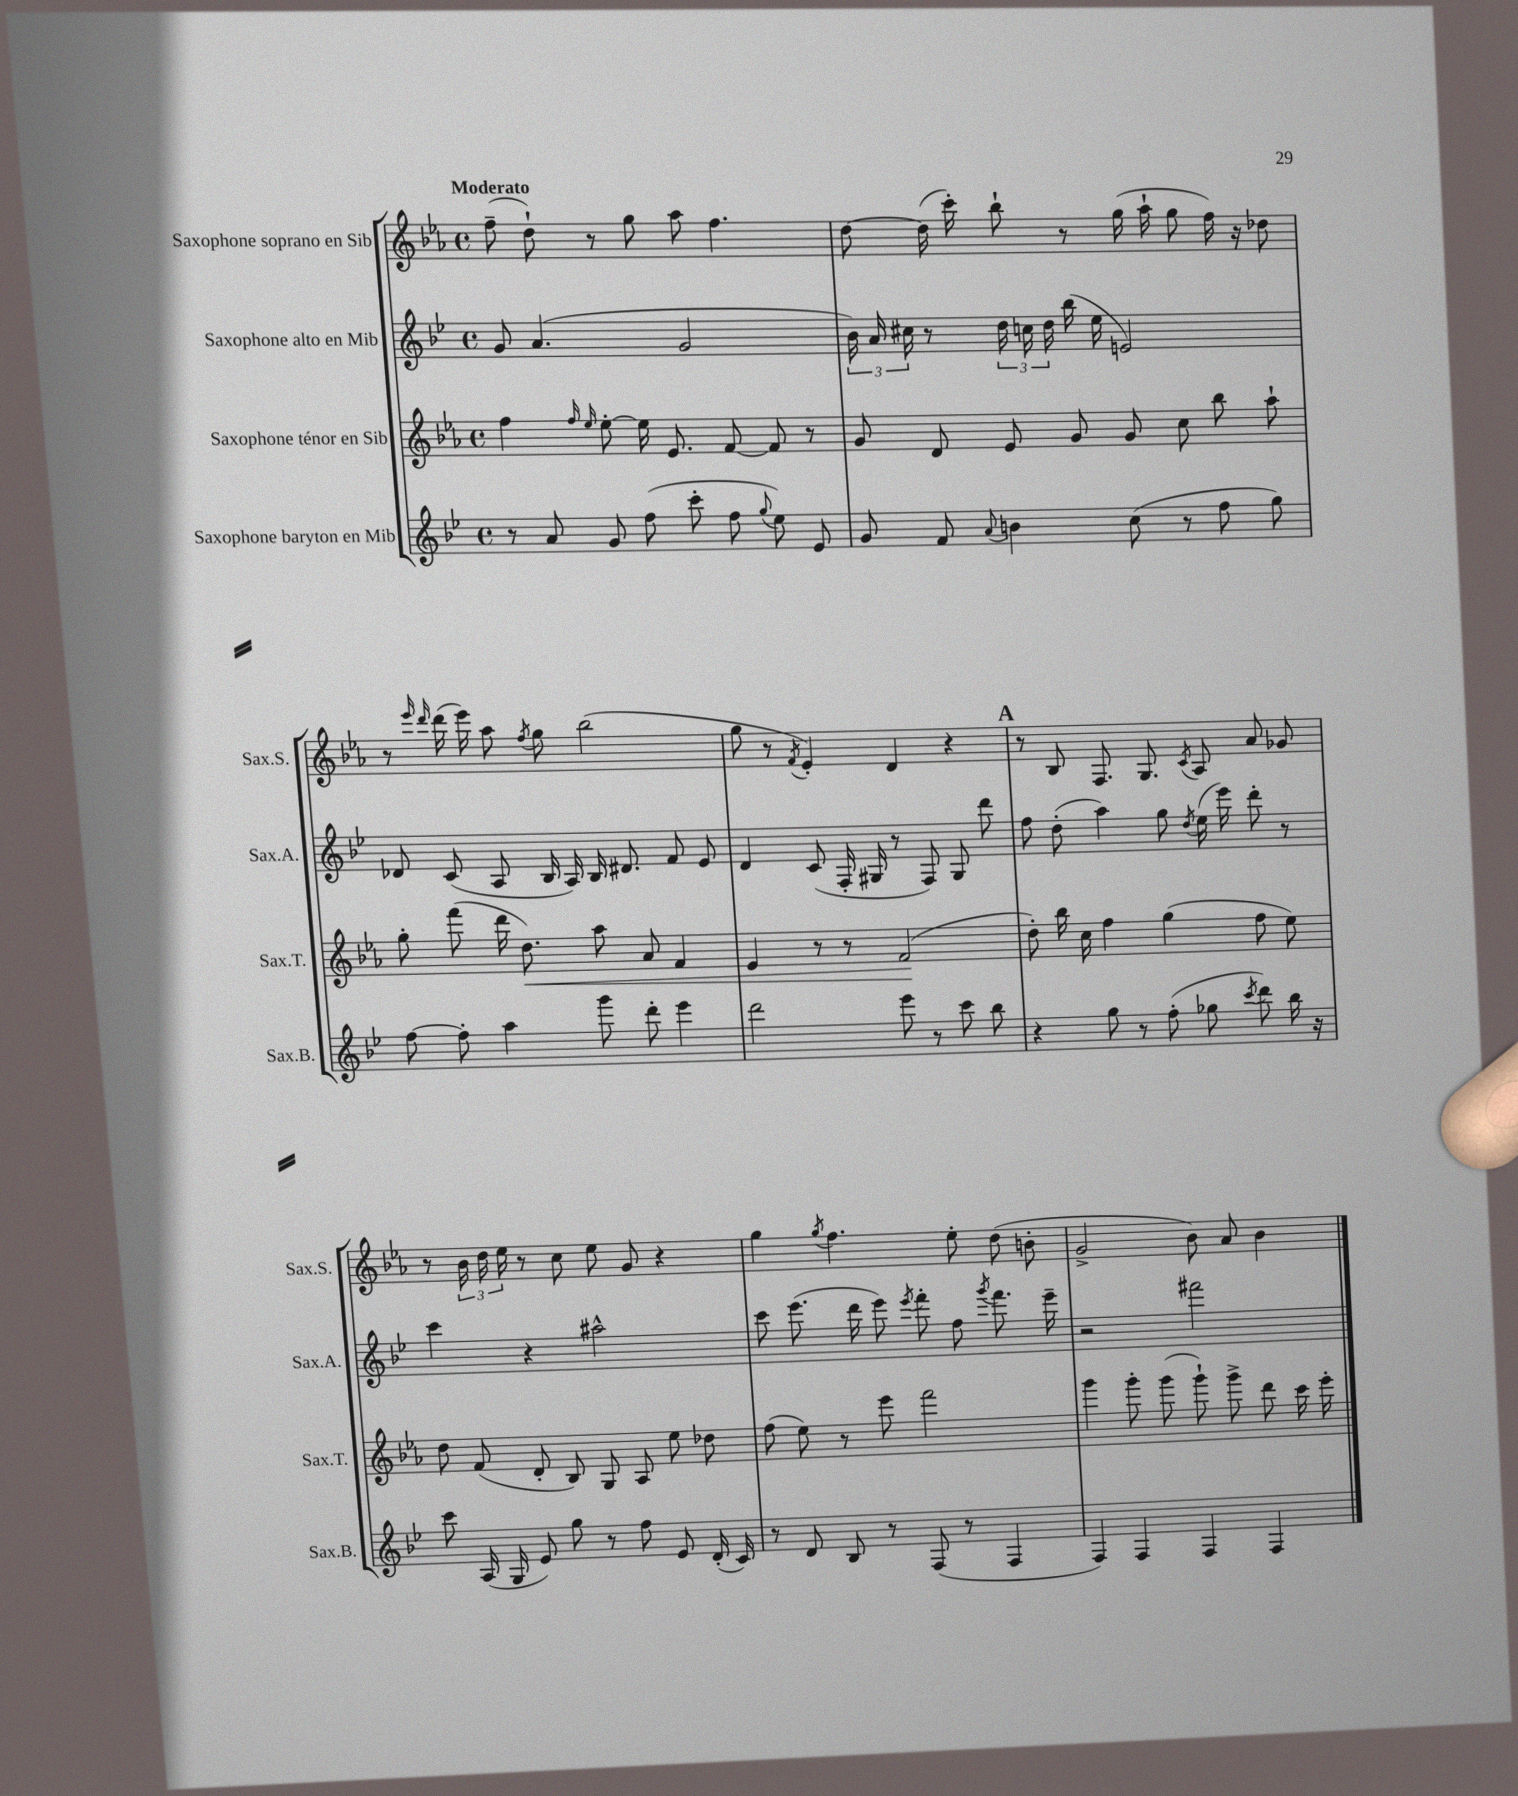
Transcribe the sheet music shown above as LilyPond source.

<<
\new StaffGroup <<
\new Staff = "s0" \with { instrumentName = "Saxophone soprano en Sib" shortInstrumentName = "Sax.S." } {
    \clef treble \key ees \major \defaultTimeSignature \time 4/4 \tempo "Moderato"
    \autoBeamOff f''8--( d''8-!) r8 g''8 aes''8 f''4. |
    d''8~ d''16( c'''16-.) bes''8-! r8 g''16( aes''16-! g''8 f''16) r16 des''8 |
    r8 \grace { ees'''16 d'''16 } d'''16( ees'''16) aes''8 \acciaccatura { f''8 } g''8 bes''2( |
    g''8 r8 \acciaccatura { f'8 } ees'4-.) d'4 r4 |
    \mark \markup { \bold "A" } r8 bes8 f8. g8. \acciaccatura { c'8 } aes8 aes'8 ges'8 |
    r8 \tuplet 3/2 { bes'16 d''16 ees''16 } r8 c''8 ees''8 g'8 r4 |
    g''4 \acciaccatura { g''8 } f''4. ees''8-. d''8( b'8-. |
    g'2-> bes'8) aes'8 bes'4 \bar "|." |
}
\new Staff = "s1" \with { instrumentName = "Saxophone alto en Mib" shortInstrumentName = "Sax.A." } {
    \clef treble \key bes \major \defaultTimeSignature \time 4/4
    \autoBeamOff g'8 a'4.( g'2 |
    \tuplet 3/2 { bes'16) a'16 cis''16 } r8 \tuplet 3/2 { d''16 c''16 d''16 } bes''16( ees''16 e'2) |
    des'8 c'8( a8 bes16 a16) bes16 dis'8. f'8 ees'8 |
    d'4 c'8( f16-. gis16 r8 f8) gis8 d'''8 |
    \mark \markup { \bold "A" } f''8 d''8-.( a''4) g''8 \acciaccatura { d''8 } ees''16( ees'''16) d'''8-. r8 |
    c'''4 r4 ais''2-^ |
    c'''8 ees'''8.( d'''16 ees'''8) \acciaccatura { ees'''8 } f'''8-. f''8 \acciaccatura { g'''8 } f'''8. ees'''16-- |
    r2 fis'''2 \bar "|." |
}
\new Staff = "s2" \with { instrumentName = "Saxophone ténor en Sib" shortInstrumentName = "Sax.T." } {
    \clef treble \key ees \major \defaultTimeSignature \time 4/4
    \autoBeamOff f''4 \grace { f''16 ees''16 } ees''8~-. ees''16 ees'8. f'8~ f'8 r8 |
    g'8 d'8 ees'8 g'8 g'8 c''8 bes''8 aes''8-! |
    g''8-. f'''8( d'''16 d''8.\<) aes''8 aes'8 f'4 |
    ees'4 r8 r8 f'2\!( |
    \mark \markup { \bold "A" } d''8-.) bes''16 c''16 f''4 g''4( f''8 ees''8) |
    d''8 f'8( d'8-. bes8) g8 aes8 ees''8 des''8 |
    f''8( ees''8) r8 ees'''8 f'''2 |
    g'''4 g'''8-. g'''8( g'''8-!) g'''8-> d'''8 c'''16 ees'''16-. \bar "|." |
}
\new Staff = "s3" \with { instrumentName = "Saxophone baryton en Mib" shortInstrumentName = "Sax.B." } {
    \clef treble \key bes \major \defaultTimeSignature \time 4/4
    \autoBeamOff r8 a'8 g'8 f''8( c'''8-. f''8 \appoggiatura { g''8 } ees''8) ees'8 |
    g'8 f'8 \appoggiatura { a'8 } b'4 c''8( r8 f''8 g''8) |
    f''8~ f''8-. a''4 g'''8 d'''8-. ees'''4 |
    d'''2 ees'''8 r8 c'''8 bes''8 |
    \mark \markup { \bold "A" } r4 g''8 r8 f''8-.( ges''8 \acciaccatura { c'''8 } d'''8) bes''16 r16 |
    c'''8 a16( g16 ees'8) g''8 r8 f''8 ees'8 d'16-.( c'16) |
    r8 d'8 bes8 r8 f8( r8 f4 |
    f4) f4 f4 f4 \bar "|." |
}
>>
>>
\layout { \context { \Score \remove "Bar_number_engraver" } }
